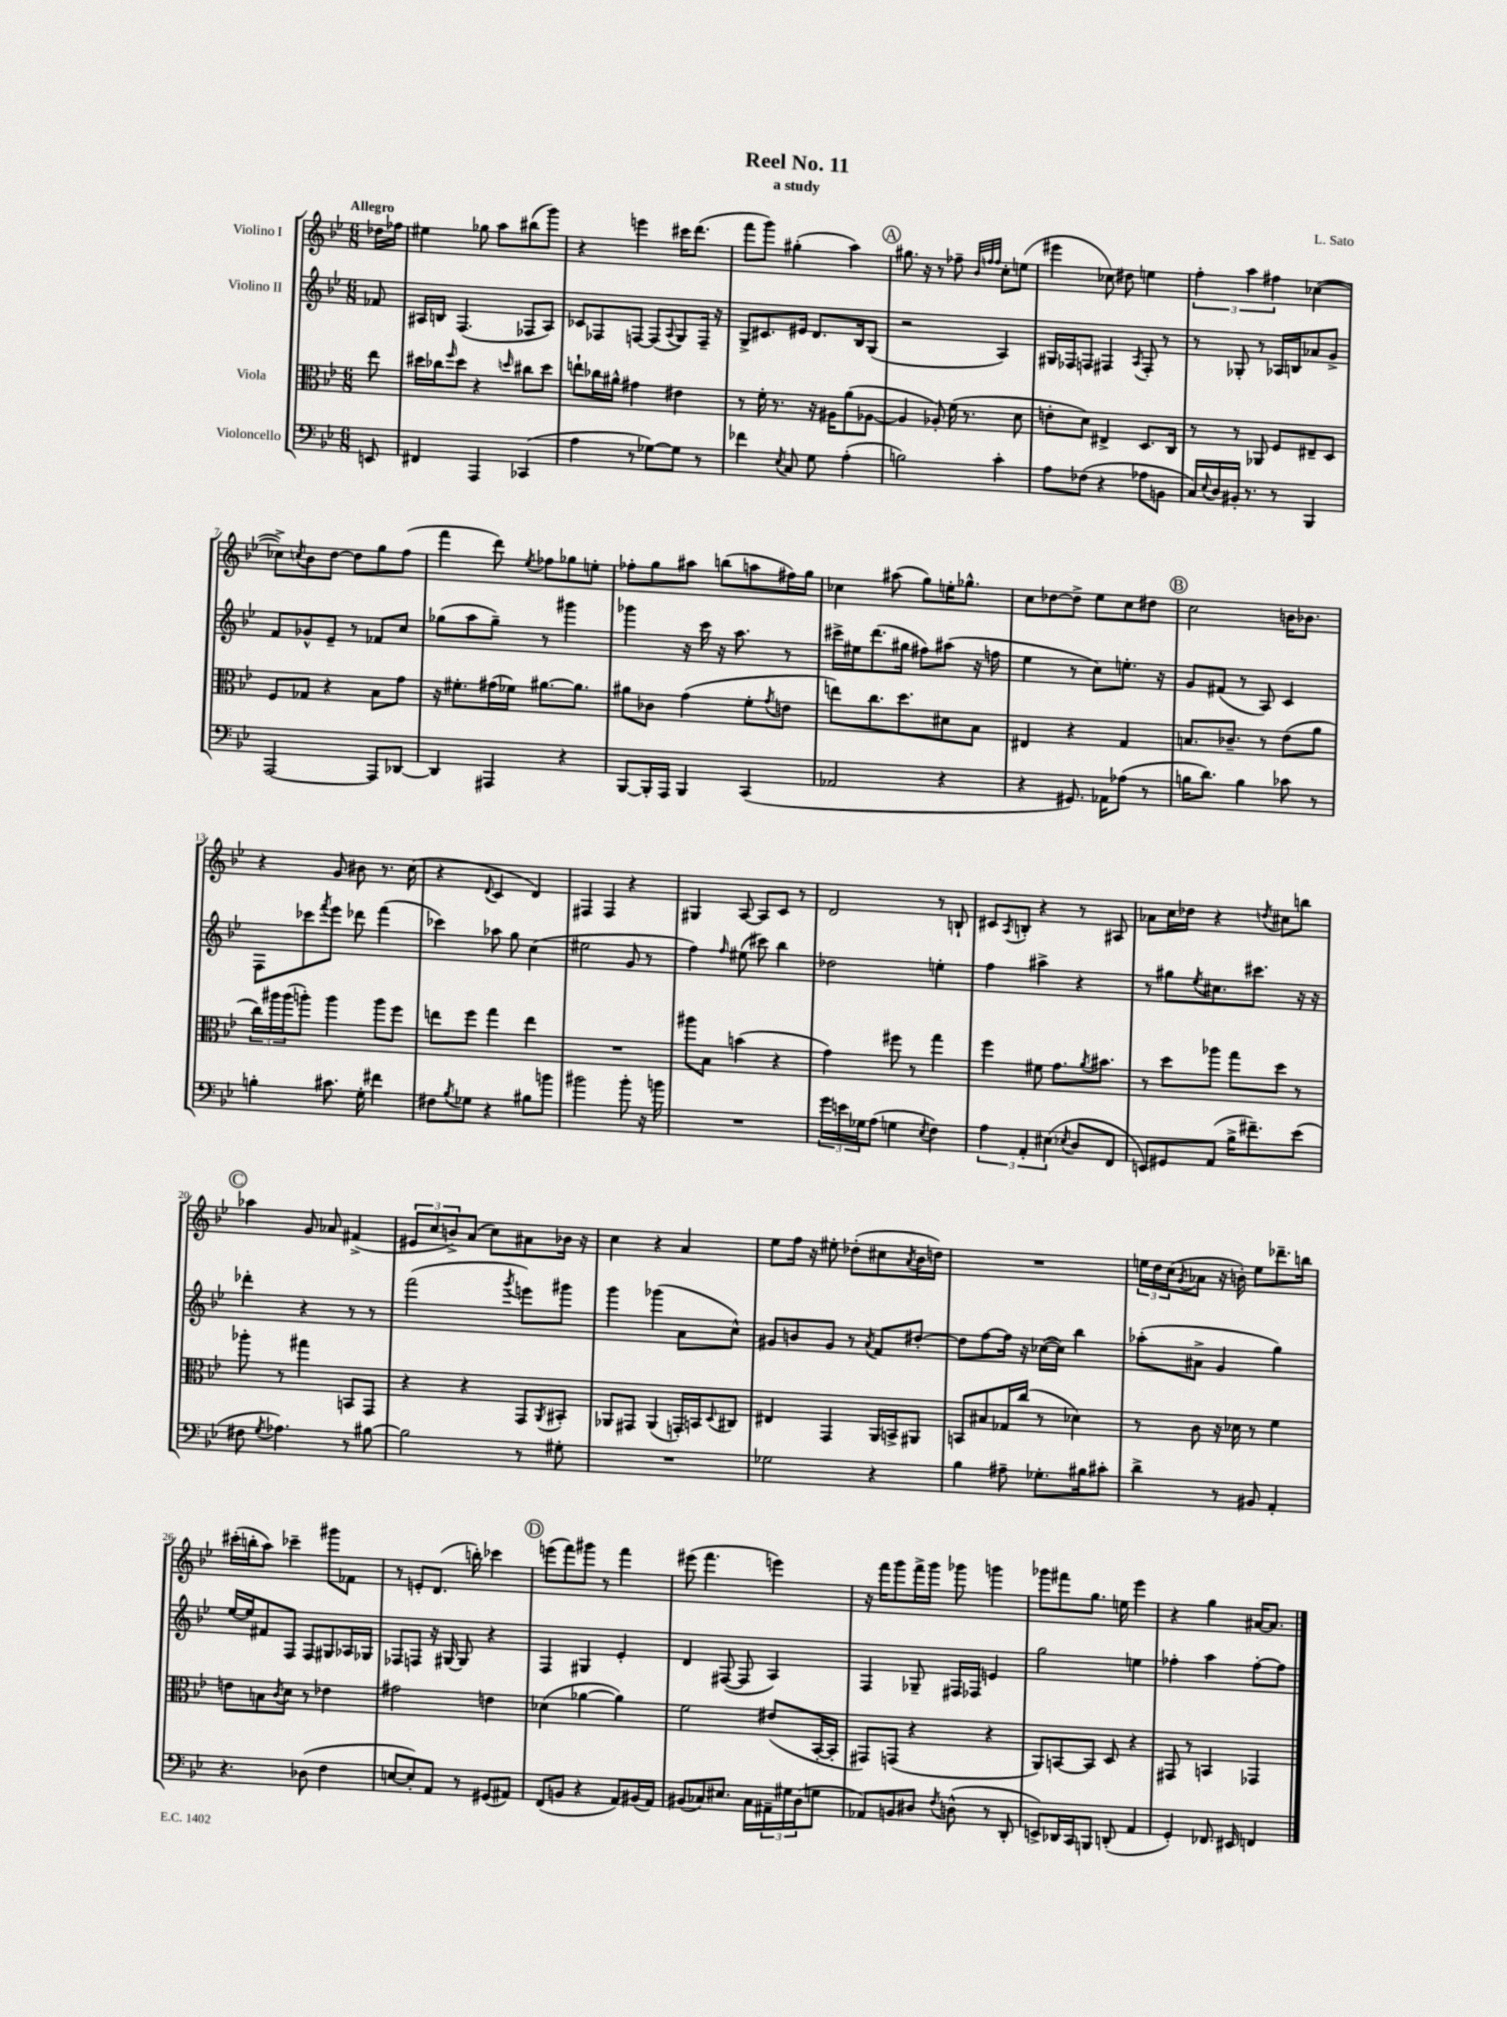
\header { title = "Reel No. 11" composer = "L. Sato" subtitle = "a study" }
<<
\new StaffGroup <<
\new Staff = "s0" \with { instrumentName = "Violino I" } {
    \clef treble \key bes \major \numericTimeSignature \time 6/8 \partial 8 \tempo "Allegro"
    des''16 fes''16 |
    eis''4 ges''8 a''8 bis''8( g'''8) |
    r4 e'''4 cis'''16 d'''8.( |
    f'''8 g'''8) gis''4-.( a''4) |
    \mark \markup { \circle "A" } gis''8. r16 r8 fes''8-- \grace { bes'32 f''32 f''32 } c''8-. e''8( |
    eis'''4 ces''8) dis''8 e''4 |
    \tuplet 3/2 { f''4-. a''4 fis''4 } ces''4~( |
    ces''8->) \acciaccatura { c''8 } bes'8 d''8~ d''8 g''8 f''8( |
    f'''4 d'''8) \acciaccatura { ees''8 } fes''8 ges''8 e''8-. |
    fes''8-. g''8 ais''8 b''8( a''8 fis''16) g''16 |
    ces''4 ais''8( g''8) e''16-. ges''8.-^ |
    c''8 des''8~ des''8-> ees''8 c''8 dis''8 |
    \mark \markup { \circle "B" } c''2 b'16 bes'8. |
    r4 g'8 bis'8 r8. c''16( |
    r4 \appoggiatura { d'8 } c'4 d'4) |
    fis4 fis4 r4 |
    gis4 a8~ a8 c'8 r8 |
    d'2 r8 b8-! |
    cis'8 \acciaccatura { a8 } b8-. r4 r8 ais8 |
    aes'8 c''16 des''16 r4 \acciaccatura { d''8 } cis''8 b''8 |
    \mark \markup { \circle "C" } aes''4 g'8 aes'8 fis'4->( |
    \tuplet 3/2 { eis'8 c''8 b'8->) } a'8( c''8) ais'8 bes'16 r16 |
    c''4 r4 a'4 |
    ees''8 f''16 r16 eis''8-. des''8-.( cis''8 \acciaccatura { a'8 } bes'16 d''16) |
    R2. |
    \tuplet 3/2 { e''16 d''16 c''16( } \acciaccatura { g'8 } aes'8 r16 b'16-.) e''8 des'''8.-- b''16 |
    cis'''16-.( b''16-. a''8) ces'''4-- gis'''8 fes'8 |
    r8 e'8-. d'8.( b''16-.) ces'''4 |
    \mark \markup { \circle "D" } e'''8( f'''8) gis'''8 r8 f'''4 |
    eis'''8( f'''4. e'''4) |
    r16 f'''16 g'''8 f'''16-> g'''16 ges'''8 g'''4 |
    ges'''8 fis'''8 g''8. e''16 ees'''4 |
    r4 g''4 ais'16~ ais'8. \bar "|." |
}
\new Staff = "s1" \with { instrumentName = "Violino II" } {
    \clef treble \key bes \major \numericTimeSignature \time 6/8 \partial 8
    fes'8 |
    ais16 b16 f4.( fes8 ais8) |
    ces'8 fes8 f8~ f8( \appoggiatura { a8 } g8) f16-- r16 |
    g8-> cis'8. eis'16 d'8. bes16 g8( |
    \mark \markup { \circle "A" } r2 a4) |
    gis16 fes16 f8 fis4 \acciaccatura { a8 } fis8-. r8 |
    r8 ges8-. r8 aes16 b16 aes'8 g'8-> |
    f'8 ges'8-^ ees'8-- r8 fes'8 c''8 |
    ges''8( a''8 ges''8--) r8 gis'''4 |
    ges'''4 r16 c'''16 r16 a''8. r8 |
    cis'''16-> eis''16 d'''8.( gis''16 fis''8) ais''8( r16 f''16 |
    ees''4 r8 c''8) e''8.-. r16 |
    \mark \markup { \circle "B" } g'8 fis'8( r8 a8) c'4 |
    f8 ces'''8 \acciaccatura { f'''8 } ees'''8 des'''8 f'''4( |
    ces'''4) aes''8 g''8 c''4( |
    eis''2 g'8 r8 |
    f''4) \grace { f''16 } eis''8( cis'''8) bes''4 |
    des''2 e''4-. |
    f''4 ais''4-> r4 |
    r8 gis''8 \acciaccatura { ees''8 } cis''8. cis'''8. r16 r16 |
    \mark \markup { \circle "C" } des'''4-. r4 r8 r8 |
    f'''2( \acciaccatura { g'''8 } e'''8) gis'''8 |
    g'''4 ges'''4( a'8 c''8-^) |
    gis'8 b'8 gis'8 r8 \acciaccatura { a'8 } f'8 dis''8~-. |
    dis''8 f''8~ f''16 r16 ces''16~( ces''16) bes''4 |
    aes''8-.( ais'8-> g'4 g''4) |
    ees''16~ ees''16 fis'8 f8 f8 gis8 aes16 ges16 |
    fes8 f8 r16 gis16~ gis8 r4 |
    \mark \markup { \circle "D" } f4 gis4 ees'4-. |
    d'4 fis8~( fis8 a4) |
    f4 ges8-- fis16 fes16 e'4 |
    g''2 e''4 |
    fes''4-. a''4 fes''8~-. fes''8 \bar "|." |
}
\new Staff = "s2" \with { instrumentName = "Viola" } {
    \clef alto \key bes \major \numericTimeSignature \time 6/8 \partial 8
    ees''8 |
    dis''16 ces''16 \grace { f''16 } dis''8 r4 \grace { d''16 } cis''8 d''8 |
    e''8-! ces''16 ais'16-^ gis'4 eis'4 |
    r8 f'16-. r8. r16 ais16 a'8( aes8~ |
    \mark \markup { \circle "A" } aes4 aes8-.) f'16( r8. d'8 |
    e'8-. d'8) eis4-> d8. c16 |
    r8 r8 aes,8 f8 eis8-- d8 |
    f8 ges8 r4 bes8 g'8 |
    r16 fis'8.-. gis'16( fes'16) ais'8.~ ais'8. |
    ais'8 ces'8 g'4( f'8-. \acciaccatura { g'8 } e'8 |
    e''8) c''8. d''8. dis'8 bes8 |
    eis4 r4 g4 |
    \mark \markup { \circle "B" } b8. ces'8.-- r8 ees'8( a'8 |
    \tuplet 3/2 { c''16) ais''16 ais''16( } a''8-.) a''4 a''8 f''8 |
    e''8 f''8 g''4 e''4 |
    R2. |
    ais''8 bes8 b'4( r4 |
    g'4) fis''8 r8 g''4 |
    f''4 fis'8 g'8. \acciaccatura { a'8 } bis'8. |
    r8 d''8 aes''8 g''8 d''8 r8 |
    \mark \markup { \circle "C" } aes''8-. r8 gis''4 b,8 g,8 |
    r4 r4 g,8 \acciaccatura { a,8 } bis,8-. |
    aes,8 gis,8 aes,4( g,16-.) b,16 \appoggiatura { d8 } cis8 |
    eis4 g,4 a,16 b,16-> ais,8 |
    b,8 bis8 ges16 c''16( r8 des'4) |
    r8 c'8 r16 des'16 r8 f'4 |
    e'8 b8 \acciaccatura { c'8 } d'8 r8 ees'4 |
    gis'2 e'4 |
    \mark \markup { \circle "D" } des'4( aes'4~ aes'4) |
    f'2 eis'8( bes,16~-. bes,16-. |
    gis,8) g,8( r4 r4 |
    a,8) b,8~ b,8 d8 r4 |
    gis,8 r8 b,4 ges,4 \bar "|." |
}
\new Staff = "s3" \with { instrumentName = "Violoncello" } {
    \clef bass \key bes \major \numericTimeSignature \time 6/8 \partial 8
    e,8 |
    fis,4 a,,4 ces,4( |
    a4 r8 ges8~) ges8 r8 |
    fes'4 \acciaccatura { ees8 } c8 g8 a4-.( |
    \mark \markup { \circle "A" } b2) c'4-. |
    a8 fes8( r4 aes8 b,8 |
    c16) \appoggiatura { ees8 } d16 bis,16-. r8. r8 bes,,4 |
    a,,2~ a,,8 des,8~ |
    des,4 ais,,4 r4 |
    bes,,8~ bes,,16-. a,,16 bes,,4 c,4( |
    aes,2 r4 |
    r4 gis,8.) aes,16 aes8( r8 |
    \mark \markup { \circle "B" } b16 d'8.) b4 ces'8 r8 |
    b4-. cis'8. g16-. fis'4 |
    fis8 \acciaccatura { bes8 } ges8 r4 bis8 b'8 |
    bis'2 bis'8-. r16 b'16 |
    R2. |
    \tuplet 3/2 { g'16 e'16 ges16 } a8( g4 \acciaccatura { ees8 } f4) |
    \tuplet 3/2 { a4 a,4-. eis4( } \acciaccatura { ees8 } d8 f,8 |
    e,8) gis,8 a,8( bes16-> fis'8.--) ees'8( |
    \mark \markup { \circle "C" } fis8 \acciaccatura { g8 } aes4.) r8 bis8~ |
    bis2 r8 gis8-. |
    R2. |
    ges2 r4 |
    bes4 ais8-- ges8.-. bis16 cis'8-. |
    d'4-> r8 bis,8 a,4-. |
    r4. des8( f4 |
    e8~ e8-.) a,8 r8 gis,8( ais,8) |
    \mark \markup { \circle "D" } f,8( b,8 r4 a,8) bis,16( a,16) |
    bis,8( ces8) eis8. ces16 \tuplet 3/2 { ais,16-- gis16 d16( } g8 |
    aes,8) b,8 dis8 \acciaccatura { f8 } d8-^( r8 d,8-. |
    e,8->) des,16 c,16 b,,8 d,8-.( a,4 |
    g,4-.) fes,8. eis,16 f,4 \bar "|." |
}
>>
>>
